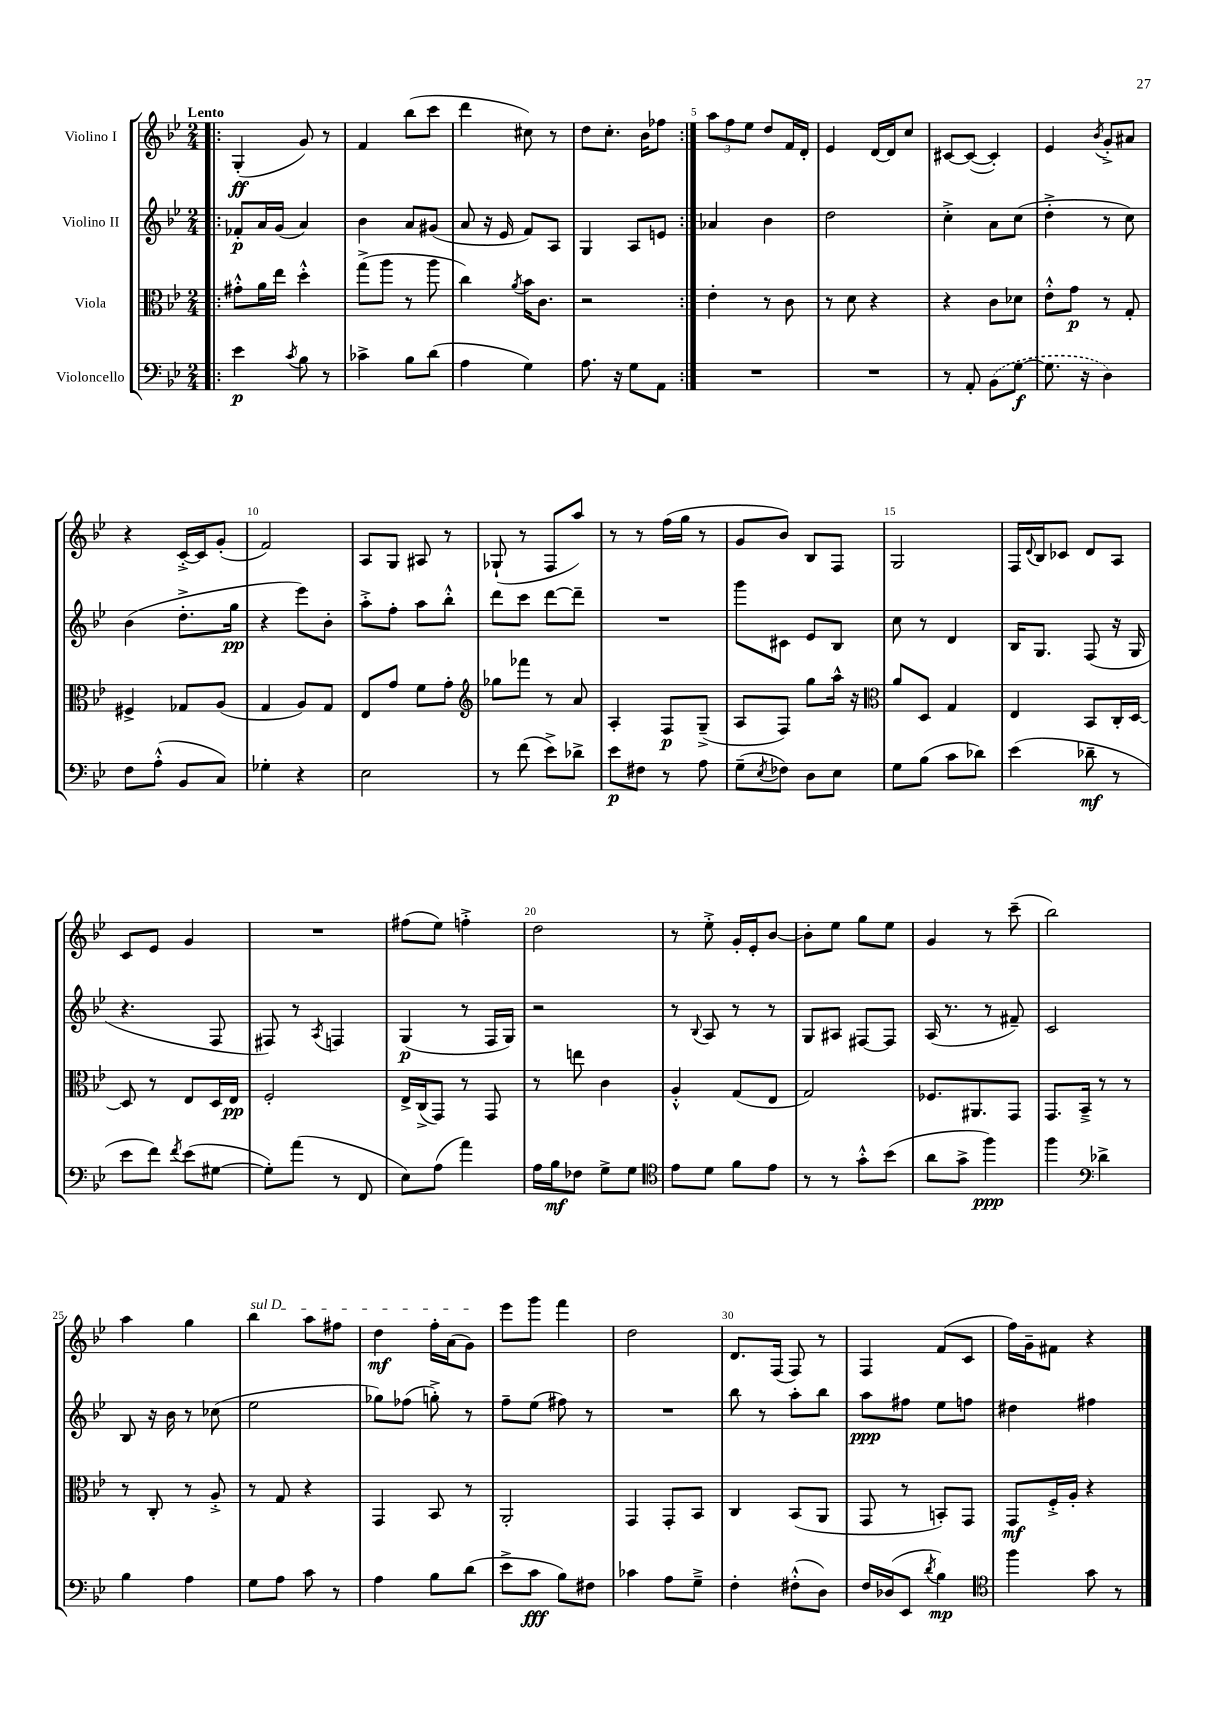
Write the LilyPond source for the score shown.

<<
\new StaffGroup <<
\new Staff = "s0" \with { instrumentName = "Violino I" } {
    \clef treble \key bes \major \numericTimeSignature \time 2/4 \tempo "Lento"
    \repeat volta 2 { \bar ".|:" g4-.\ff( g'8) r8 |
    f'4 bes''8( c'''8 |
    d'''4 cis''8) r8 |
    d''8 c''8.-. bes'16 fes''8 | }
    \tuplet 3/2 { a''8 f''8 ees''8 } d''8 f'16 d'16-. |
    ees'4 d'16~ d'16 c''8 |
    cis'8~ cis'8~( cis'4-.) |
    ees'4 \acciaccatura { bes'8 } g'8-.-> ais'8 |
    r4 c'16~-.-> c'16 g'8-.( |
    f'2) |
    a8 g8 ais8 r8 |
    ges8-!( r8 f8 a''8) |
    r8 r8 f''16( g''16 r8 |
    g'8 bes'8) bes8 f8 |
    g2 |
    f16 \appoggiatura { d'8 } bes16 ces'8 d'8 a8 |
    c'8 ees'8 g'4 |
    R2 |
    fis''8( ees''8) f''4-.-> |
    d''2 |
    r8 ees''8-.-> g'16-. ees'16-. bes'8~ |
    bes'8-. ees''8 g''8 ees''8 |
    g'4 r8 c'''8--( |
    bes''2) |
    a''4 g''4 |
    \once \override TextSpanner.bound-details.left.text = \markup { \italic "sul D" } bes''4\startTextSpan a''8 fis''8 |
    d''4\mf f''16-. a'16( g'8\stopTextSpan) |
    ees'''8 g'''8 f'''4 |
    d''2 |
    d'8. f16( f8) r8 |
    f4 f'8( c'8 |
    f''16) g'16-- fis'8 r4 \bar "|." |
}
\new Staff = "s1" \with { instrumentName = "Violino II" } {
    \clef treble \key bes \major \numericTimeSignature \time 2/4
    \repeat volta 2 { \bar ".|:" fes'8-.\p a'16 g'16( a'4) |
    bes'4 a'8 gis'8( |
    a'8 r16 ees'16 f'8) a8 |
    g4 a8 e'8 | }
    aes'4 bes'4 |
    d''2 |
    c''4-.-> a'8 c''8( |
    d''4-.-> r8 c''8) |
    bes'4( d''8.-.-> g''16\pp |
    r4 ees'''8) bes'8-. |
    a''8-.-> f''8-. a''8 bes''8-.-^ |
    d'''8 c'''8 d'''8~ d'''8-- |
    R2 |
    g'''8 cis'8 ees'8 bes8 |
    c''8 r8 d'4 |
    bes16 g8. f8( r16 g16 |
    r4. f8 |
    fis8) r8 \acciaccatura { a8 } f4 |
    g4\p( r8 f16 g16) |
    r2 |
    r8 \appoggiatura { bes8 } a8 r8 r8 |
    g8 ais8 fis8~ fis8 |
    a16( r8. r8 fis'8--) |
    c'2 |
    bes8 r16 bes'16 r8 ces''8( |
    ees''2 |
    ges''8) fes''8( g''8-.->) r8 |
    f''8-- ees''8( fis''8) r8 |
    R2 |
    bes''8 r8 a''8-. bes''8 |
    a''8\ppp fis''8 ees''8 f''8 |
    dis''4 fis''4 \bar "|." |
}
\new Staff = "s2" \with { instrumentName = "Viola" } {
    \clef alto \key bes \major \numericTimeSignature \time 2/4
    \repeat volta 2 { \bar ".|:" gis'8-.-^ a'16 ees''16 d''4-.-^ |
    g''8->( a''8 r8 a''8 |
    c''4) \acciaccatura { a'8 } bes'16 c'8. |
    r2 | }
    ees'4-. r8 c'8 |
    r8 d'8 r4 |
    r4 c'8 des'8 |
    ees'8-.-^ g'8\p r8 g8-. |
    fis4-> ges8 a8( |
    g4 a8) g8 |
    ees8 g'8 f'8 g'8-. |
    \clef treble ges''8 fes'''8 r8 a'8 |
    a4-. f8\p g8--->( |
    a8 f8) g''8 a''16-^ r16 |
    \clef alto a'8 d8 g4 |
    ees4 bes,8 c16-. d16~ |
    d8 r8 ees8 d16 ees16\pp |
    f2-. |
    ees16-> c16->( g,8) r8 g,8 |
    r8 e''8 c'4 |
    a4-.-^ g8( ees8 |
    g2) |
    fes8. ais,8. g,8 |
    g,8. bes,16---> r8 r8 |
    r8 c8-. r8 a8-.-> |
    r8 g8 r4 |
    g,4 bes,8 r8 |
    a,2-. |
    g,4 g,8-. bes,8 |
    c4 bes,8( a,8 |
    g,8 r8 b,8-.) g,8 |
    g,8\mf f16-.-> a16-. r4 \bar "|." |
}
\new Staff = "s3" \with { instrumentName = "Violoncello" } {
    \clef bass \key bes \major \numericTimeSignature \time 2/4
    \repeat volta 2 { \bar ".|:" ees'4\p \acciaccatura { c'8 } bes8 r8 |
    ces'4-> bes8 d'8( |
    a4 g4) |
    a8. r16 g8 a,8 | }
    R2 |
    R2 |
    r8 a,8-. \once \slurDashed bes,8( g8~\f |
    g8. r16 d4) |
    f8 a8-.-^( bes,8 c8) |
    ges4-. r4 |
    ees2 |
    r8 f'8( ees'8->) des'8-> |
    ees'8\p fis8 r8 a8 |
    g8--( \acciaccatura { ees8 } fes8) d8 ees8 |
    g8 bes8( c'8 des'8) |
    ees'4( des'8--\mf r8 |
    ees'8 f'8) \acciaccatura { f'8 } ees'8( gis8~ |
    gis8-.) a'8( r8 f,8 |
    ees8) a8( a'4) |
    a16 bes16\mf fes8 g8-> g8 |
    \clef tenor ees'8 d'8 f'8 ees'8 |
    r8 r8 g'8-.-^ bes'8( |
    a'8 g'8-> f''4\ppp) |
    f''4 \clef bass des'4-> |
    bes4 a4 |
    g8 a8 c'8 r8 |
    a4 bes8 d'8( |
    ees'8-> c'8\fff bes8) fis8 |
    ces'4 a8 g8---> |
    f4-. fis8-.-^( d8) |
    f16 des16( ees,8 \acciaccatura { d'8 } bes4\mp) |
    \clef tenor f''4 g'8 r8 \bar "|." |
}
>>
>>
\layout { \context { \Score \override BarNumber.break-visibility = ##(#f #t #t) barNumberVisibility = #(every-nth-bar-number-visible 5) } }
